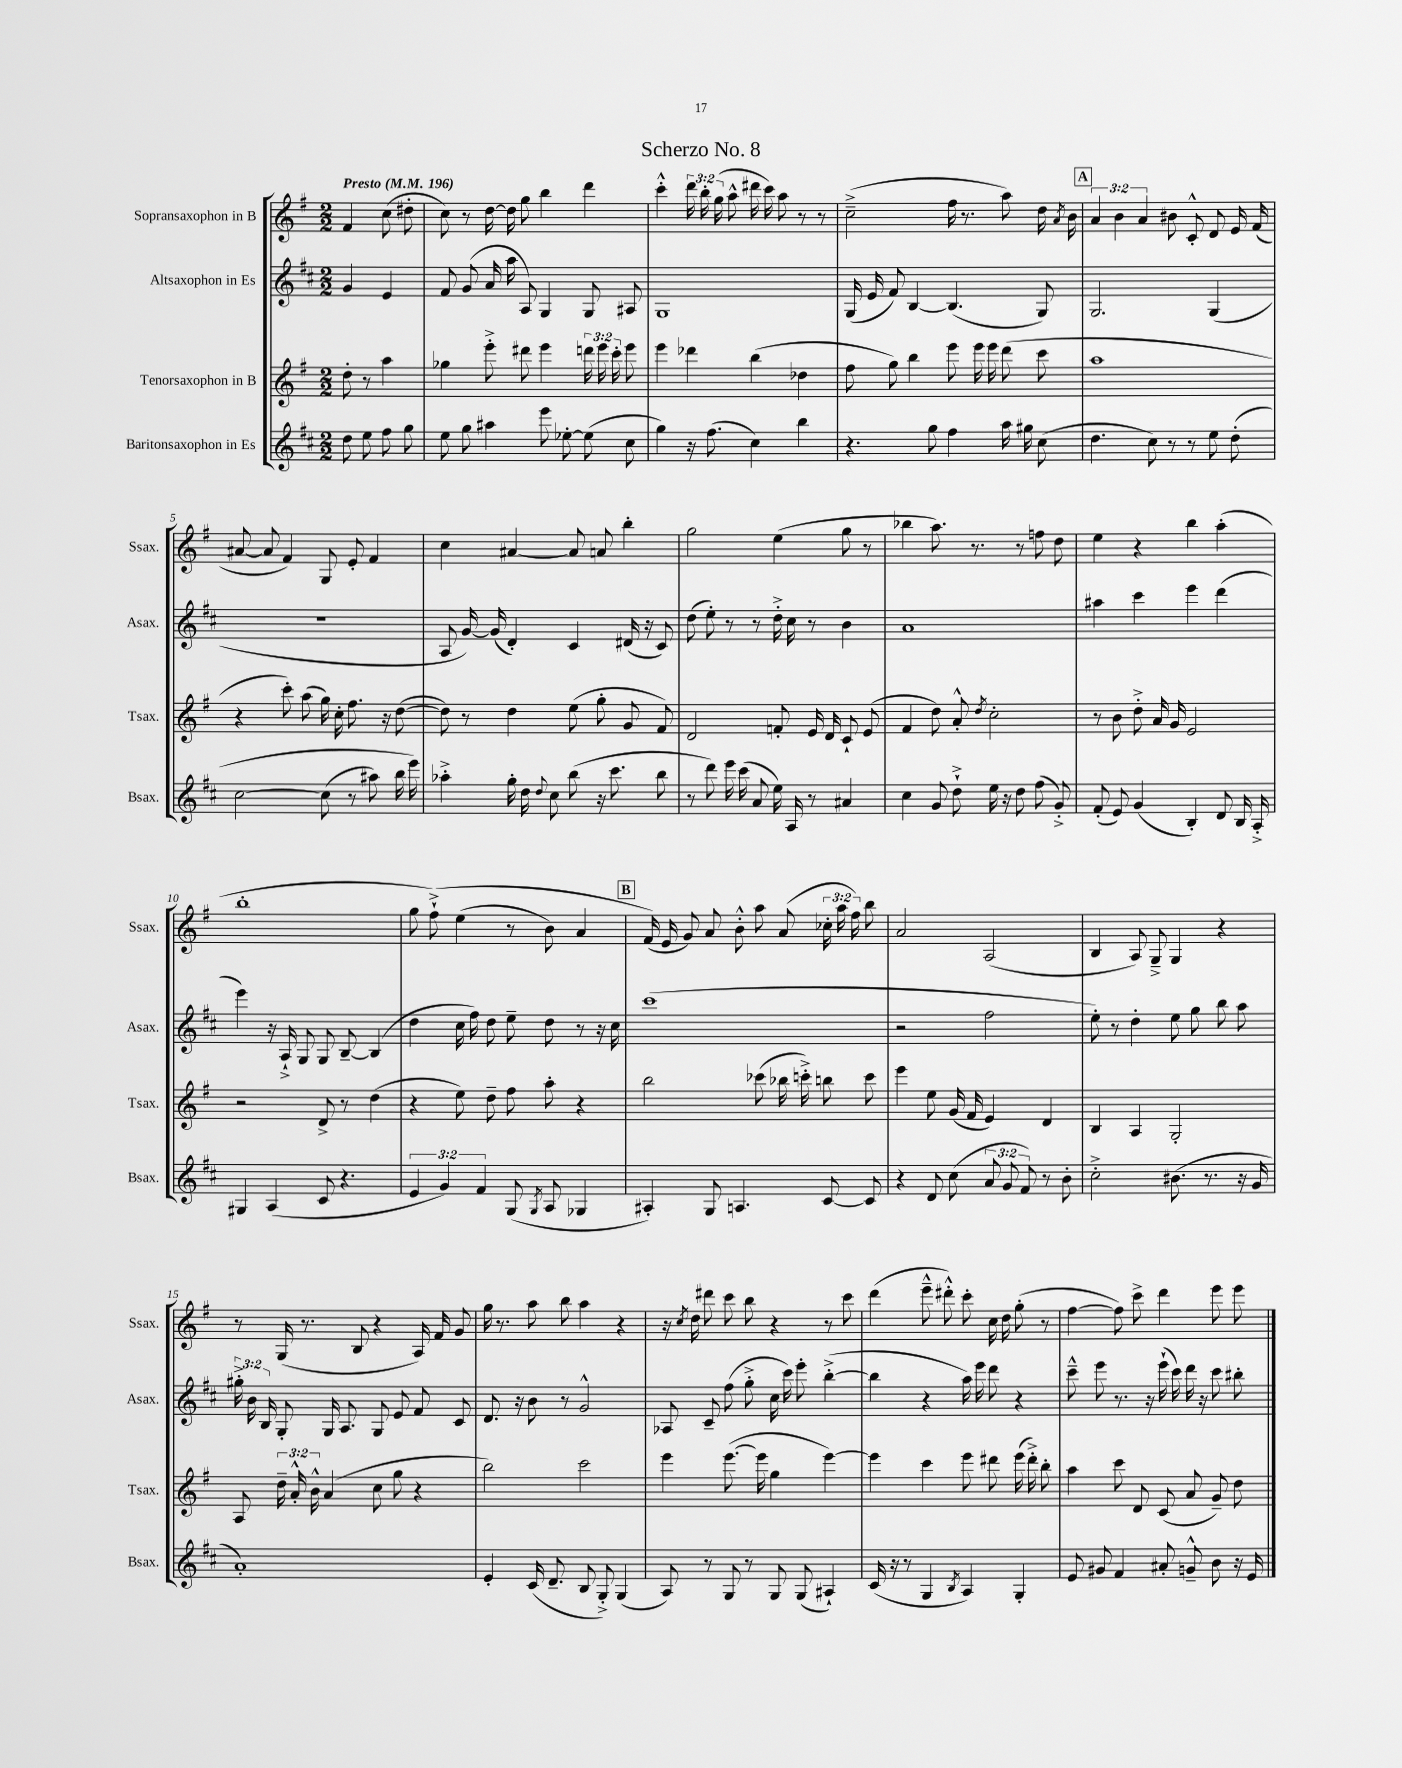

**kern	**kern	**kern	**kern
*part4	*part3	*part2	*part1
*staff4	*staff3	*staff2	*staff1
*I"Baritonsaxophon in Es	*I"Tenorsaxophon in B	*I"Altsaxophon in Es	*I"Sopransaxophon in B
*I'Bsax.	*I'Tsax.	*I'Asax.	*I'Ssax.
*clefG2	*clefG2	*clefG2	*clefG2
*k[f#c#]	*k[f#]	*k[f#c#]	*k[f#]
*M2/2	*M2/2	*M2/2	*M2/2
*MM196	*MM196	*MM196	*MM196
=	=	=	=
!	!	!	!LO:TX:a:B:t=Presto
8dd\	8dd'\	4g/	4f#/
8ee\	8r	.	.
8ff#\	4aa\	4e/	(8cc\
8gg\	.	.	8dd#X'\
=1	=1	=1	=1
8ee\	4gg-X\	8f#/	8cc\)
8gg\	.	(8g/	8r
4aa#X\	8eee'^\	16a/	[16dd\
.	.	16aa\	16dd\]
.	8ddd#X\	8A/)	8gg\
8eee\	4eee\	4G/	4bb\
[8ee-X'\	.	.	.
(8ee-\]	24dddn\	8G/	4ddd\
.	24eee\	.	.
.	24ccc'\	.	.
8cc#\	8eee\	8A#X/	.
=2	=2	=2	=2
4gg\)	4eee\	1G	4ccc'^^\
16r	4ddd-X\	.	24ddd\
.	.	.	24bb'\
(8.ff#\	.	.	.
.	.	.	(24gg\
.	.	.	8aa^^\
4cc#\)	(4bb\	.	16ddd#X\
.	.	.	16ccc\)
.	.	.	8aa\
4bb\	4dd-X\	.	8r
.	.	.	8r
=3	=3	=3	=3
4.r	8ff#\	(16G/	(2cc~^\
.	.	16e/	.
.	8gg\)	8f#/)	.
.	4bb\	[4B/	.
8gg\	.	.	.
4ff#\	8eee\	(4.B/]	16ff#\
.	.	.	8.r
.	16eee\	.	.
.	16eee\	.	.
16aa\	(8ddd\	.	8aa\)
16gg#X\	.	.	.
(8cc#\	8ccc\	8G/)	16dd\
.	.	.	8qa/
.	.	.	16b\
!!LO:REH:place=s1:t=A
=4	=4	=4	=4
4.dd\	1aa	2.G/	6a/
.	.	.	6b\
.	.	.	6a/
8cc#\)	.	.	.
8r	.	.	8b#X\
8r	.	.	8c'^^/
8ee\	.	(4G/	8d/
(8dd'\	.	.	16e/
.	.	.	(16f#/
!!LO:LB:g=z
=5	=5	=5	=5
[2cc#\	4r	1r	[8a#X/
.	.	.	8a#/]
.	8ccc'\)	.	4f#/)
.	(8aa\	.	.
(8cc#\]	16gg\)	.	8G/
.	16cc'\	.	.
8r	8.ff#\	.	8e'/
8aa#X\)	.	.	4f#/
.	16r	.	.
16bb\	([8dd\	.	.
16eee\)	.	.	.
=6	=6	=6	=6
4aa-X'^\	8dd\])	8A/	4cc\
.	8r	[16g/)	.
.	.	(16g/]	.
16gg'\	4dd\	4d'/)	[4a#X/
16dd\	.	.	.
8qqdd/	.	.	.
8cc#\	.	.	.
(8bb\	(8ee\	4c#/	8a#/]
16r	8gg'\	.	8an/
8.ccc#\	.	.	.
.	8g/	(16d#X/	4bb'\
.	.	16r	.
8bb\	8f#/)	8c#/)	.
=7	=7	=7	=7
8r	2d/	(8dd\	2gg\
8ddd\)	.	8ee'\)	.
16eee\	.	8r	.
(16ccc#\	.	.	.
8a/	.	8r	.
16ee\)	8fn'/	16dd'^\	(4ee\
16A/	.	16cc#\	.
8r	16e/	8r	.
.	16d/	.	.
4a#X/	8c`/	4b\	8gg\
.	(8e/	.	8r
=8	=8	=8	=8
4cc#\	4f#/	1a	4bb-X\
8g/	8dd\)	.	8.aa\)
8dd`^\	8a'^^/	.	.
.	.	.	8.r
.	8qdd/	.	.
16ee\	2cc'\	.	.
16r	.	.	.
8dd\	.	.	8r
(8ff#\	.	.	8ffn\
8g'^/)	.	.	8dd\
=9	=9	=9	=9
(8f#'/	8r	4aa#X\	4ee\
8e/)	8b\	.	.
(4g/	8dd'^\	4ccc#\	4r
.	16a/	.	.
.	16g/	.	.
4B'/)	2e/	4eee\	4bb\
8d/	.	(4ddd\	(4aa'\
16B/	.	.	.
16A'^/	.	.	.
!!LO:LB:g=z
=10	=10	=10	=10
4G#X/	2r	4eee\)	1bb'
(4A/	.	16r	.
.	.	16A`^/	.
.	.	8G/	.
8c#/	8d^/	8G/	.
4.r	8r	[8B~/	.
.	(4dd\	(4B/]	.
=11	=11	=11	=11
6e/	4r	4dd\	8gg\
.	.	.	(8ff#`^\)
6g/)	.	.	.
.	8ee\)	16cc#\	(4ee\
.	.	16ff#\)	.
6f#/	.	.	.
.	8dd~\	8dd\	.
(8G/	8ff#\	8ee~\	8r
8qG/	.	.	.
8A/	8aa'\	8dd\	8b\)
4G-X/	4r	8r	4a/
.	.	16r	.
.	.	16cc#\	.
!!LO:REH:place=s1:t=B
=12	=12	=12	=12
4A#X'/)	2bb\	(1ccc#	(16f#/)
.	.	.	16e/
.	.	.	8g/)
8G/	.	.	8a/
4.An/	.	.	8b'^^\
.	(8ccc-X\	.	8aa\
.	16bb-X\	.	(8a/
.	16cccn'^\)	.	.
[8c#/	8bbn\	.	24cc-X'\
.	.	.	24aa\
.	.	.	24ff#\)
8c#/]	8ccc\	.	8bb\
=13	=13	=13	=13
4r	4eee\	2r	2a/
8d/	8ee\	.	.
(8cc#\	(16g/	.	.
.	16f#/	.	.
12a/	4e/)	2ff#\	(2A/
12g/	.	.	.
12f#/)	.	.	.
8r	4d/	.	.
8b'\	.	.	.
=14	=14	=14	=14
2cc#'^\	4B/	8ee'\)	4B/
.	.	8r	.
.	4A/	4dd'\	8A/)
.	.	.	8G~^/
(8.b#X\	2G'/	8ee\	4G/
.	.	8gg\	.
8.r	.	.	.
.	.	8bb\	4r
16r	.	8aa\	.
16g/	.	.	.
!!LO:LB:g=z
=15	=15	=15	=15
1a')	8A/	24gg#X'^\	8r
.	.	24b\	.
.	.	24B/	.
.	24dd~\	8G'/	(16G/
.	24a'^^/	.	.
.	.	.	8.r
.	24b^^\	.	.
.	(4a/	16G/	.
.	.	8.A/	.
.	.	.	8B/
.	8cc\	8G/	4r
.	8gg\	8e/	.
.	4r	8f#/	16A/)
.	.	.	16f#/
.	.	8c#/	8g/
=16	=16	=16	=16
4e'/	2bb\)	8.d/	16gg\
.	.	.	8.r
.	.	16r	.
(16c#/	.	8b\	8aa\
8.d~/	.	.	.
.	.	8r	8bb\
8B/	2ccc\	2g^^/	4aa\
8G'^/)	.	.	.
(4G/	.	.	4r
=17	=17	=17	=17
8A/)	4eee\	8A-X/	16r
.	.	.	8qcc/
.	.	.	16dd\
8r	.	8c#~/	8ddd#X\
8G/	([8.eee\	(8ff#\	8ccc\
8r	.	8gg'^\	8bb\
.	16eee\]	.	.
8G/	4gg\	16cc#\	4r
.	.	16ccc#\)	.
(8G/	.	8eee'\	.
4A#X`/)	[4eee\)	([4bb'^\	8r
.	.	.	8ccc\
=18	=18	=18	=18
(16c#/	4eee\]	4bb\]	(4ddd\
16r	.	.	.
8r	.	.	.
4G/	4ccc\	4r	8eee~^^\
.	.	.	8ddd#X'^^\)
8qB/	.	.	.
4A/)	8eee\	16aa\)	8ccc'\
.	.	16eee\	.
.	8ddd#X\	8ddd\	16cc\
.	.	.	16dd\
4G'/	(16eee\	4r	(8gg'\
.	16ddd#'^\)	.	.
.	8bb'\	.	8r
=19	=19	=19	=19
8e/	4aa\	8ccc#~^^\	[4ff#\
8g#X/	.	8eee\	.
4f#/	8ccc\	8.r	8ff#\])
.	8d/	.	8ccc^\
.	.	16r	.
8a#X'/	(8c/	(16eee`\	4ddd\
.	.	16ccc#\)	.
8gn~^^/	8a/	16ddd\	.
.	.	16r	.
8b\	8g~/)	8ccc#\	8eee\
16r	8dd\	8bb#X'\	8eee\
16e/	.	.	.
==	==	==	==
*-	*-	*-	*-
